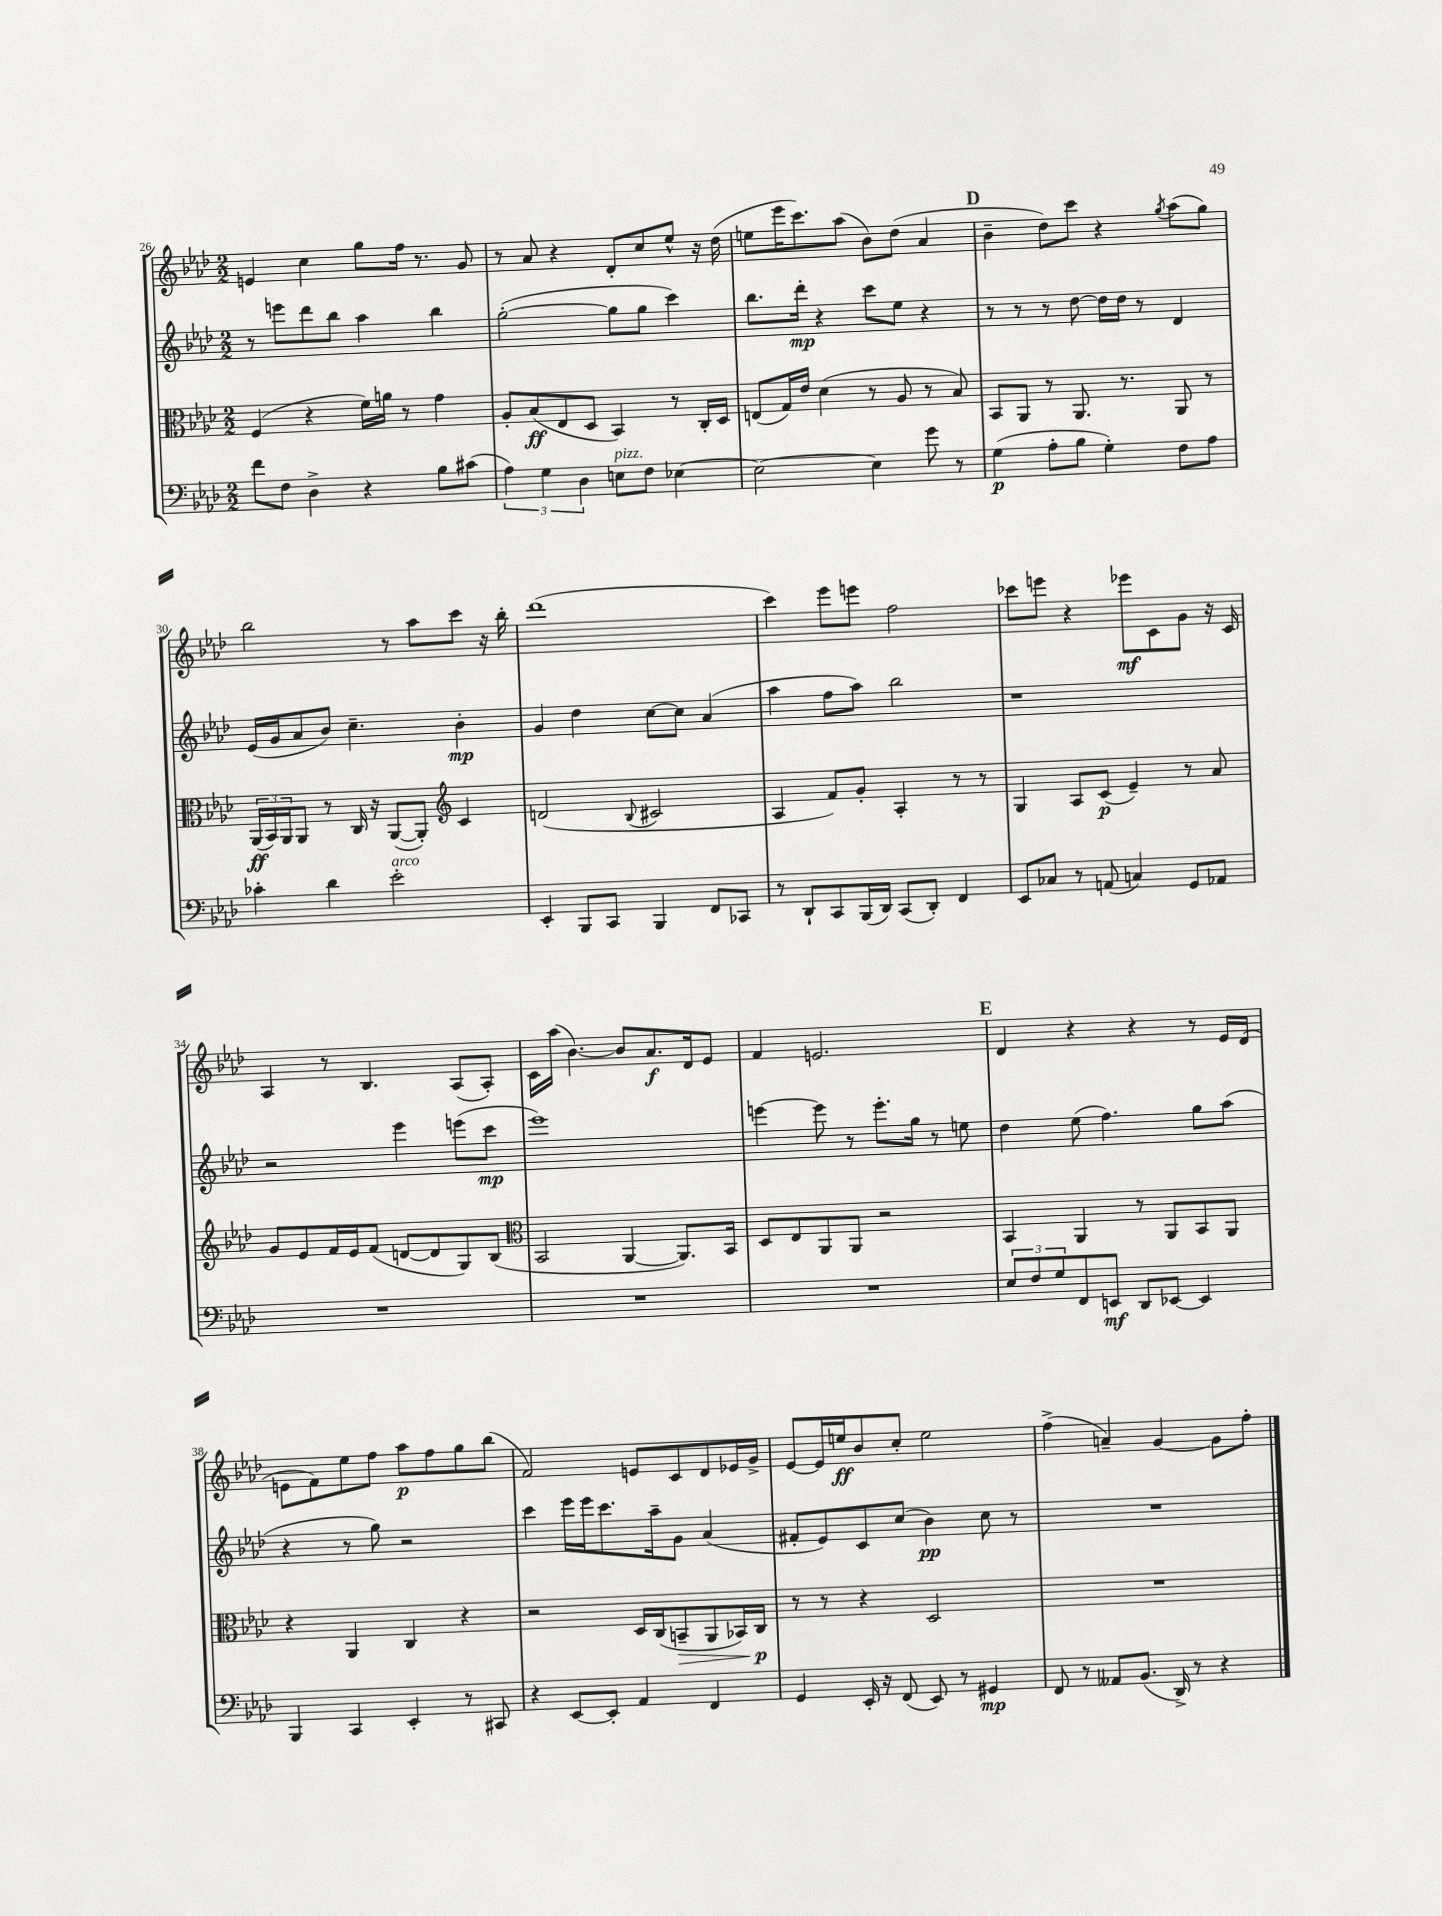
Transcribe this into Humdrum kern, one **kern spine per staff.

**kern	**kern	**kern	**kern
*staff4	*staff3	*staff2	*staff1
*clefF4	*clefC3	*clefG2	*clefG2
*k[b-e-a-d-]	*k[b-e-a-d-]	*k[b-e-a-d-]	*k[b-e-a-d-]
*M2/2	*M2/2	*M2/2	*M2/2
8f	(4F	8r	4e
8F	.	8eee	.
4D-^	4r	8ddd-	4cc
.	.	8bb-	.
4r	16f)	4aa-	8gg
.	16a	.	.
.	8r	.	16ff
.	.	.	8.r
8B-	4g	4bb-	.
(8c#	.	.	8g
=	=	=	=
6A-)	8A-'	([2gg'	8r
.	(8B-	.	8a-
6G	.	.	.
.	8E-	.	4r
6D-	.	.	.
.	8D-	.	.
8E	4BB-)	8gg]	8d-'
8F	.	8gg	8cc
[4E-	8r	4ccc)	8ee-^^
.	16C'	.	16r
.	16D-	.	(16dd-
=	=	=	=
2E-_	(8E	8.bb-	8ee
.	16G)	.	16eee-
.	16e-	16ddd-'	8.ccc)
.	(4d-	4r	.
.	.	.	(8aa-
4E-]	8r	8ccc	8b-)
.	8A-	8ee-	(8dd-
8g	8r	4r	4a-
8r	8B-)	.	.
=	=	=	=
(4G	8BB-	8r	4b-~
.	8AA-	8r	.
8A-'	8r	8r	8dd-)
8B-	8.AA-	[8dd-	8ccc
4G')	.	16dd-]	4r
.	8.r	16dd-	.
.	.	8r	.
.	.	.	8qgg
8F	8AA-	4d-	(8aa-
8A-	8r	.	8gg)
=	=	=	=
4c-'	(24AA-	(16e-	2bb-
.	24BB-)	.	.
.	.	16g	.
.	24AA-	.	.
.	8AA-	8a-	.
4d-	8r	8b-)	.
.	16C	4.cc~	.
.	16r	.	.
2e-'	([8AA-	.	8r
.	8AA-'])	.	8aa-
*	*clefG2	*	*
.	4c	4b-'	8ccc
.	.	.	16r
.	.	.	16bb-'
=	=	=	=
4EE-'	(2d	4g	(1ddd-
8BBB-	.	4dd-	.
8CC	.	.	.
.	8qqB-	.	.
4BBB-	2c#	[8cc	.
.	.	8cc]	.
8FF	.	(4a-	.
8CC-	.	.	.
=	=	=	=
8r	4A-	4aa-	4ccc)
8DD-`	.	.	.
8CC	8f)	8ff	8eee-
(16BBB-	8g'	8aa-)	8eee
16DD-)	.	.	.
(8CC	4A-'	2bb-	2ff
8DD-')	.	.	.
4FF	8r	.	.
.	8r	.	.
=	=	=	=
8EE-	4G	1r	8ccc-
8C-	.	.	8eee
8r	8A-	.	4r
(8AA	(8c	.	.
4C)	4e-~)	.	8eee-
.	.	.	8c
8GG	8r	.	8g
8AA-	8a-	.	16r
.	.	.	16c
=	=	=	=
1r	8g	2r	4A-
.	8e-	.	.
.	16f	.	8r
.	16e-	.	.
.	(8f	.	4.B-
.	[8d	4eee-	.
.	8d]	.	.
.	8G)	(8eee	(8A-
.	(8B-	8ccc	8A-')
=	=	=	=
*	*clefC3	*	*
1r	2BB-	1eee-)	16c
.	.	.	(16aa-
.	.	.	[4.b-)
.	[4AA-	.	8b-]
.	.	.	8.a-
.	8.AA-])	.	.
.	.	.	16d-
.	.	.	8e-
.	16BB-	.	.
=	=	=	=
1r	8D-	[4eee	4f
.	8E-	.	.
.	8AA-	8eee]	2.e
.	8AA-	8r	.
.	2r	8.eee'	.
.	.	16gg	.
.	.	8r	.
.	.	8ee	.
=	=	=	=
12E-	4BB-	4dd-	4d-
12F	.	.	.
12G	.	.	.
8FF	4AA-	(8ee-	4r
8EE	.	4.ff)	.
8DD-	8r	.	4r
[8EE-	8AA-	.	.
4EE-]	8BB-	8gg	8r
.	8AA-	(8aa-	16e-
.	.	.	(16d-
=	=	=	=
4BBB-	4r	4r	8e
.	.	.	8f)
4CC	4AA-	8r	8ee-
.	.	8gg)	8ff
4EE-'	4C	2r	8aa-
.	.	.	8ff
8r	4r	.	8gg
8CC#	.	.	(8bb-
=	=	=	=
4r	2r	4ccc	2f)
[8EE-	.	16eee-	.
.	.	16eee-	.
8EE-']	.	8.ccc	.
4AA-	16D-	.	8e
.	(16C	16aa-~	.
.	8BB~	8g	8c
4FF	8AA-	(4a-	8d-
.	16BB-)	.	16e-
.	16C	.	16g^
=	=	=	=
4GG	8r	8f#'	[8e-
.	8r	8e-)	16e-]
.	.	.	16ee
16EE-'	4r	8c	8b-
16r	.	.	.
(8FF	.	(8cc	8cc'
8EE-)	2D-	4b-)	2ee
8r	.	.	.
4GG#	.	8cc	.
.	.	8r	.
=	=	=	=
8FF	1r	1r	(4ff^
8r	.	.	.
8AA--	.	.	4a~)
(8.BB-	.	.	.
.	.	.	[4g
16DD-^)	.	.	.
8r	.	.	.
4r	.	.	8g]
.	.	.	8ff'
==	==	==	==
*-	*-	*-	*-
